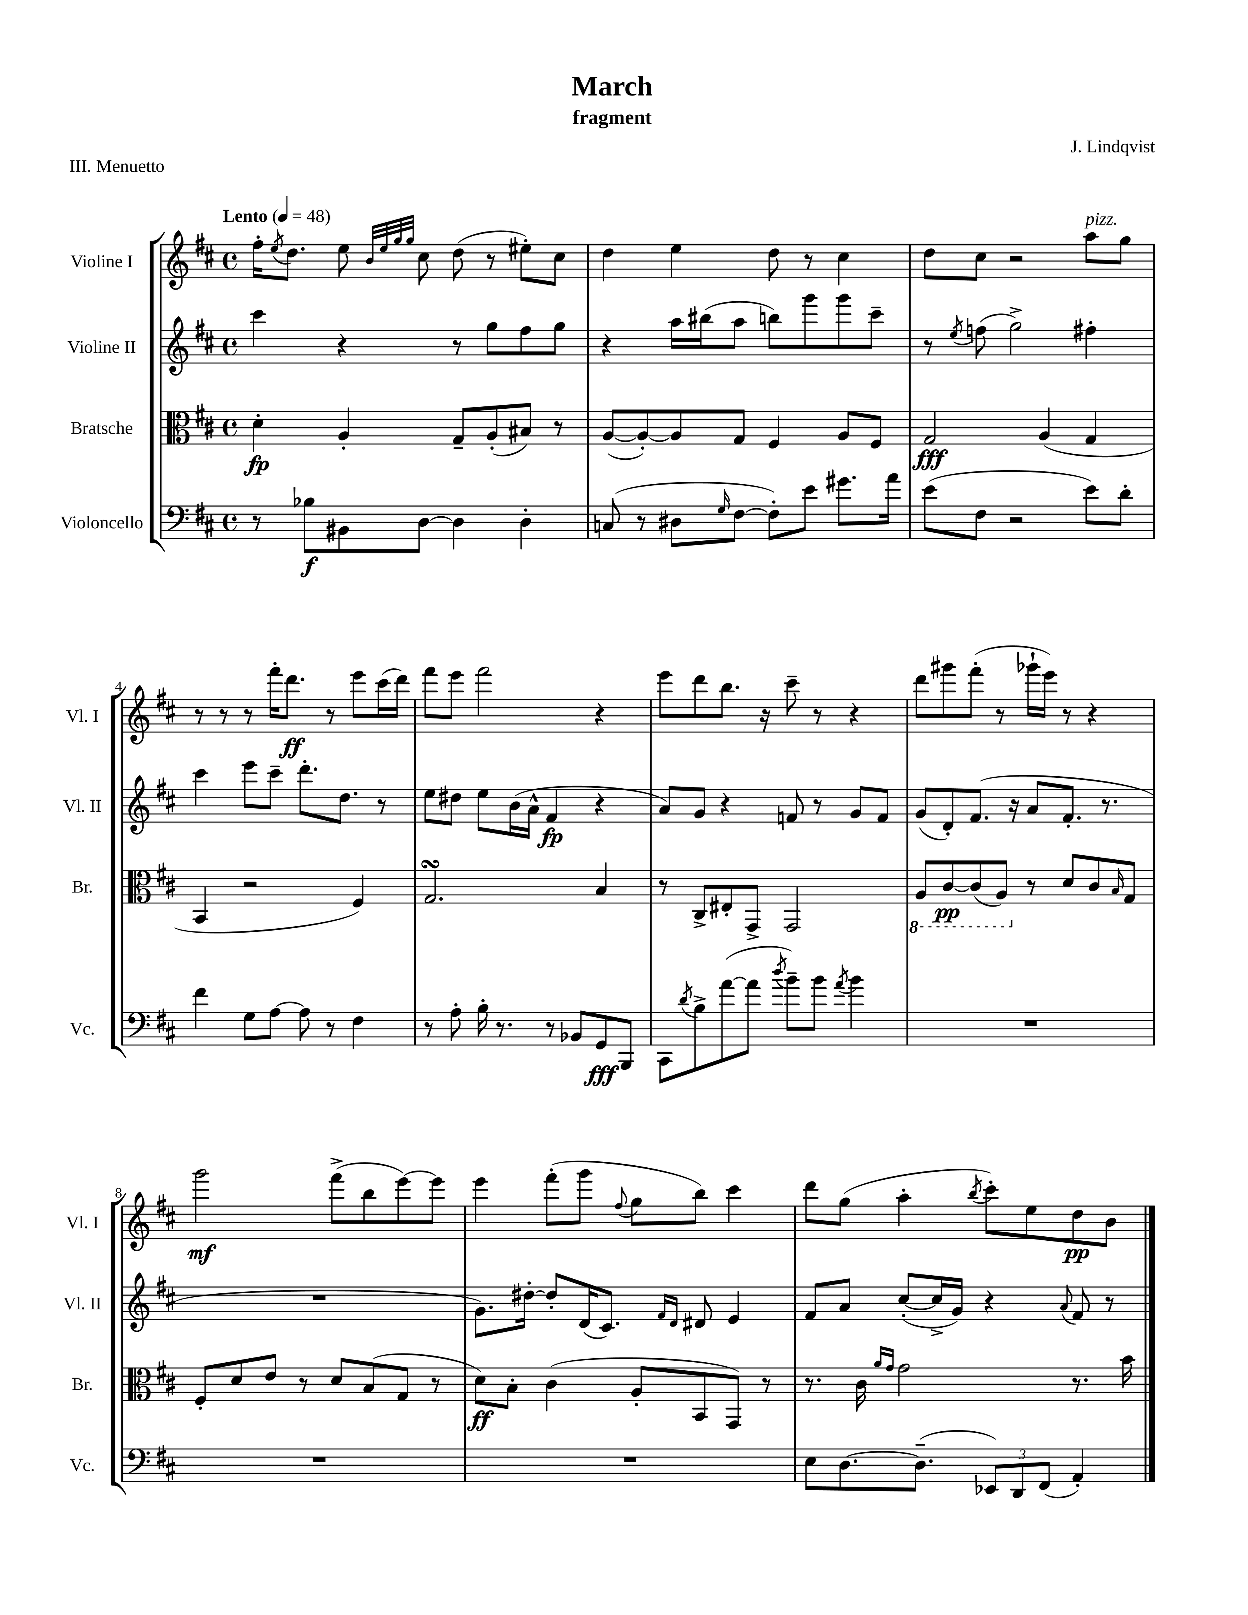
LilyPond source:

\header { title = "March" composer = "J. Lindqvist" subtitle = "fragment" piece = "III. Menuetto" }
<<
\new StaffGroup <<
\new Staff = "s0" \with { instrumentName = "Violine I" shortInstrumentName = "Vl. I" } {
    \clef treble \key d \major \defaultTimeSignature \time 4/4 \tempo "Lento" 4 = 48
    fis''16-. \acciaccatura { e''8 } d''8. e''8 \grace { b'32 e''32 g''32 g''32 } cis''8 d''8( r8 eis''8-.) cis''8 |
    d''4 e''4 d''8 r8 cis''4 |
    d''8 cis''8 r2 a''8^\markup { \italic "pizz." } g''8 |
    r8 r8 r8 fis'''16-. d'''8.\ff r8 e'''8 cis'''16( d'''16) |
    fis'''8 e'''8 fis'''2 r4 |
    e'''8 d'''8 b''8. r16 cis'''8-- r8 r4 |
    d'''8 gis'''8 fis'''8-.( r8 ges'''16-! e'''16) r8 r4 |
    g'''2\mf fis'''8->( b''8 e'''8~) e'''8 |
    e'''4 fis'''8-.( g'''8 \appoggiatura { fis''8 } g''8 b''8) cis'''4 |
    d'''8 g''8( a''4-. \acciaccatura { b''8 } cis'''8-.) e''8 d''8\pp b'8 \bar "|." |
}
\new Staff = "s1" \with { instrumentName = "Violine II" shortInstrumentName = "Vl. II" } {
    \clef treble \key d \major \defaultTimeSignature \time 4/4
    cis'''4 r4 r8 g''8 fis''8 g''8 |
    r4 a''16 bis''16( a''8 b''8) g'''8 g'''8 cis'''8-- |
    r8 \acciaccatura { e''8 } f''8( g''2->) fis''4-. |
    cis'''4 e'''8 cis'''8-- d'''8.-. d''8. r8 |
    e''8 dis''8 e''8 b'16( a'16-^ fis'4\fp r4 |
    a'8) g'8 r4 f'8 r8 g'8 f'8 |
    g'8( d'8-.) fis'8.( r16 a'8 fis'8.-. r8. |
    R1 |
    g'8.) dis''16~-. dis''8-. d'16( cis'8.) \grace { fis'16 d'16 } dis'8 e'4 |
    fis'8 a'8 cis''8~-.( cis''16-> g'16) r4 \appoggiatura { a'8 } fis'8 r8 \bar "|." |
}
\new Staff = "s2" \with { instrumentName = "Bratsche" shortInstrumentName = "Br." } {
    \clef alto \key d \major \defaultTimeSignature \time 4/4
    d'4-.\fp a4-. g8-- a8-.( bis8) r8 |
    a8~( a8~-.) a8 g8 fis4 a8 fis8 |
    g2\fff a4( g4 |
    b,4 r2 fis4) |
    g2.\turn b4 |
    r8 cis8-> eis8-. g,8-> g,2 |
    \ottava #-1 a,8 cis8~\pp cis8( a,8) \ottava #0 r8 d'8 cis'8 \grace { b16 } g8 |
    fis8-. d'8 e'8 r8 d'8 b8( g8 r8 |
    d'8\ff) b8-. cis'4( a8-. b,8 g,8) r8 |
    r8. cis'16 \grace { a'16 g'16 } g'2 r8. b'16 \bar "|." |
}
\new Staff = "s3" \with { instrumentName = "Violoncello" shortInstrumentName = "Vc." } {
    \clef bass \key d \major \defaultTimeSignature \time 4/4
    r8 bes8\f bis,8 d8~ d4 d4-. |
    c8( r8 dis8 \grace { g16 } fis8~ fis8-.) e'8 gis'8. a'16 |
    e'8( fis8 r2 e'8) d'8-. |
    fis'4 g8 a8~ a8 r8 fis4 |
    r8 a8-. b16-. r8. r8 bes,8 g,8\fff b,,8 |
    cis,8 \acciaccatura { d'8 } b8-> a'8~( a'8 \acciaccatura { d''8 } b'8--) b'8 \acciaccatura { a'8 } b'4 |
    R1 |
    R1 |
    R1 |
    e8 d8.~ d8.--( \tuplet 3/2 { ees,8) d,8 fis,8( } a,4-.) \bar "|." |
}
>>
>>
